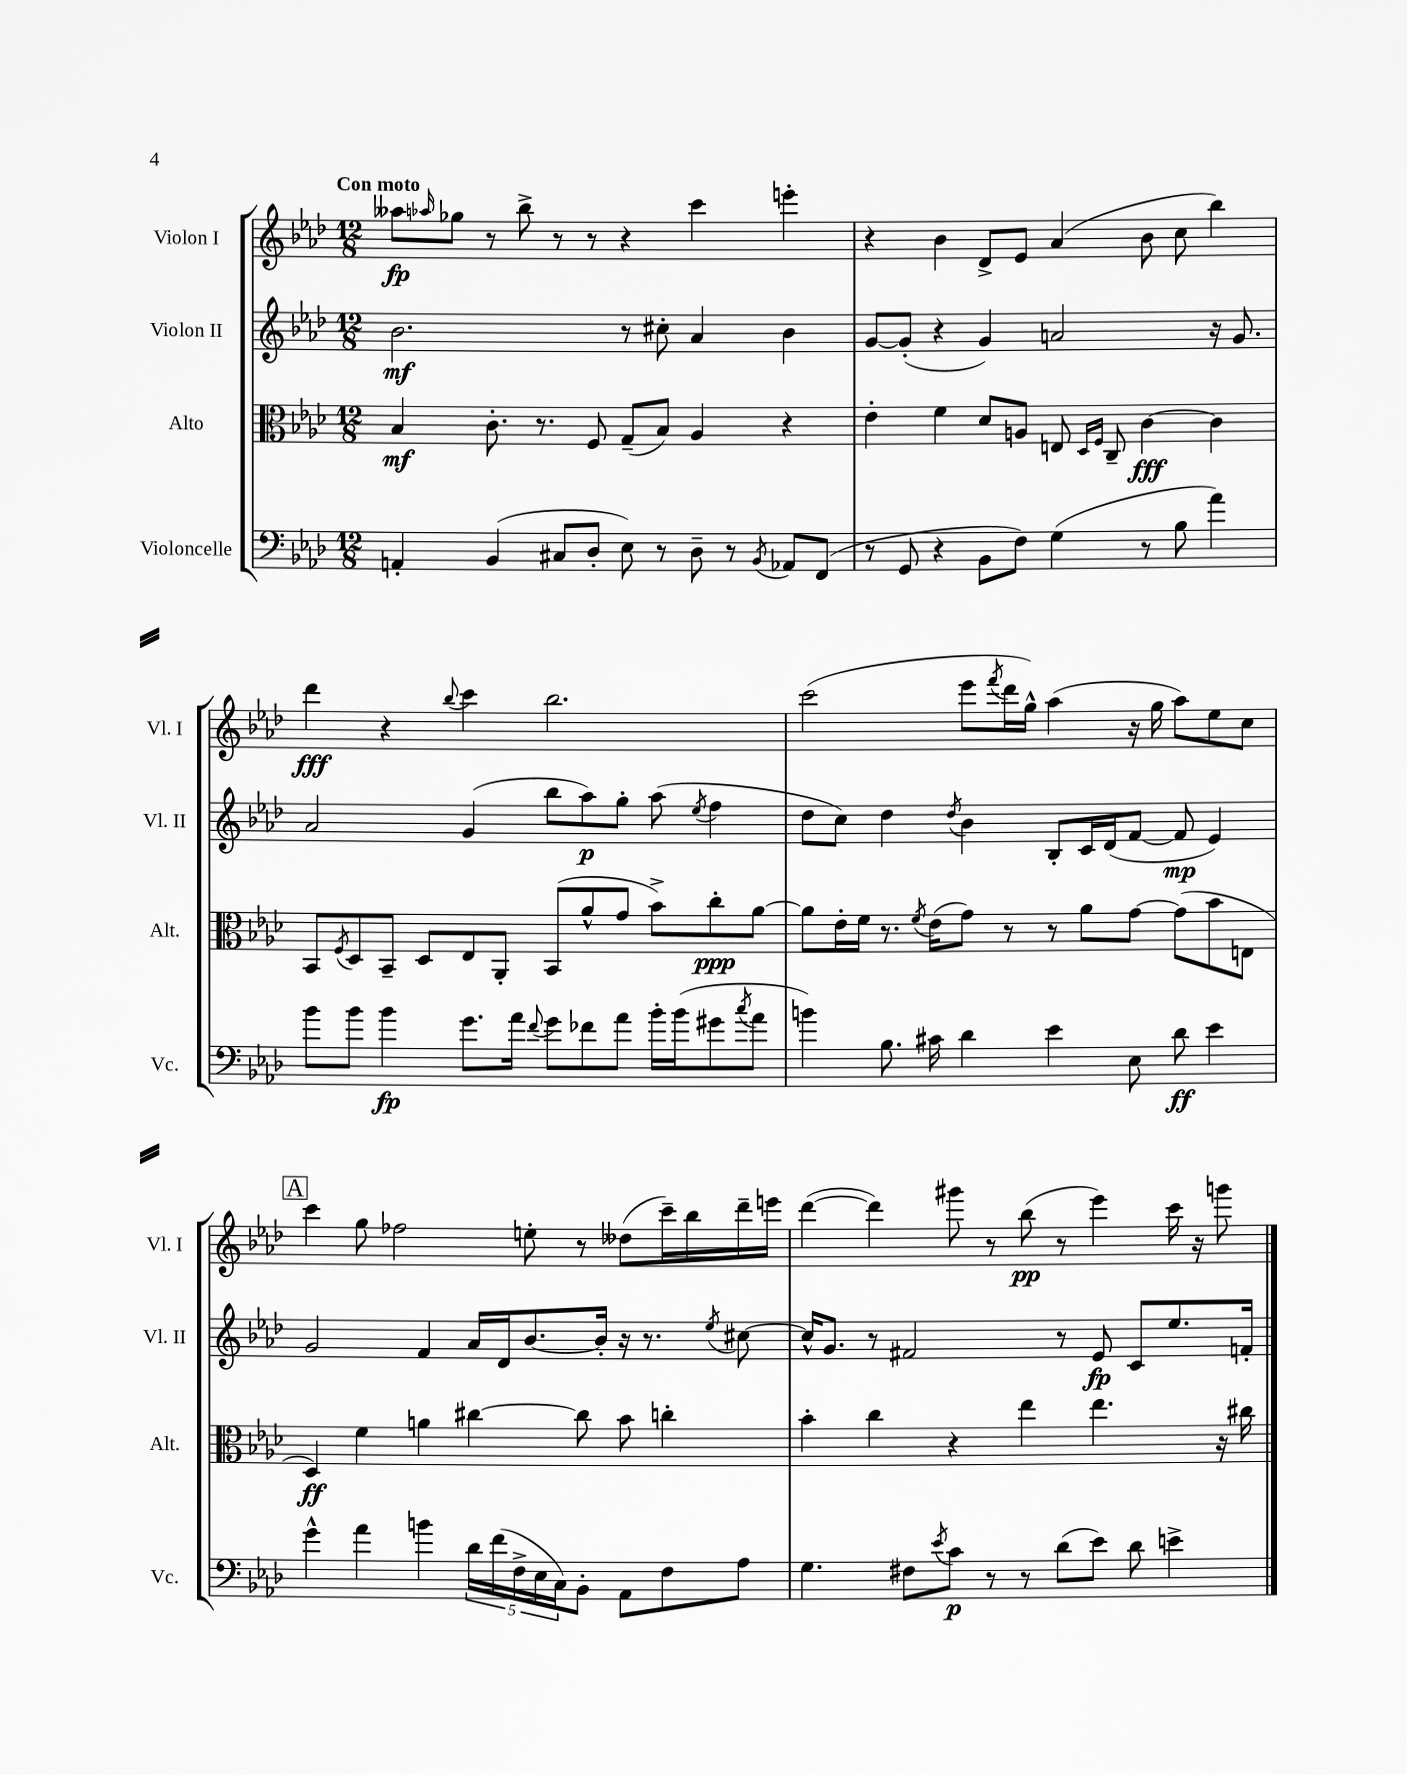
<<
\new StaffGroup <<
\new Staff = "s0" \with { instrumentName = "Violon I" shortInstrumentName = "Vl. I" } {
    \clef treble \key aes \major \numericTimeSignature \time 12/8 \tempo "Con moto"
    aeses''8\fp \grace { aes''16 } ges''8 r8 bes''8-> r8 r8 r4 c'''4 e'''4-. |
    r4 bes'4 des'8-> ees'8 aes'4( bes'8 c''8 bes''4) |
    des'''4\fff r4 \appoggiatura { bes''8 } c'''4 bes''2. |
    c'''2( ees'''8 \acciaccatura { f'''8 } des'''16 g''16-^) aes''4( r16 g''16 aes''8) ees''8 c''8 |
    \mark \markup { \box "A" } c'''4 g''8 fes''2 e''8-. r8 deses''8( c'''16--) bes''16 des'''16-- e'''16 |
    des'''4~( des'''4) gis'''8 r8 bes''8\pp( r8 ees'''4) c'''16 r16 g'''8 \bar "|." |
}
\new Staff = "s1" \with { instrumentName = "Violon II" shortInstrumentName = "Vl. II" } {
    \clef treble \key aes \major \numericTimeSignature \time 12/8
    bes'2.\mf r8 cis''8-. aes'4 bes'4 |
    g'8~ g'8-.( r4 g'4) a'2 r16 g'8. |
    aes'2 g'4( bes''8 aes''8\p) g''8-. aes''8( \acciaccatura { ees''8 } f''4 |
    des''8 c''8) des''4 \acciaccatura { des''8 } bes'4 bes8-. c'16 des'16( f'8~ f'8\mp ees'4) |
    \mark \markup { \box "A" } g'2 f'4 aes'16 des'16 bes'8.~ bes'16-. r16 r8. \acciaccatura { ees''8 } cis''8~ |
    cis''16-^ g'8. r8 fis'2 r8 ees'8\fp c'8 ees''8. f'16-. \bar "|." |
}
\new Staff = "s2" \with { instrumentName = "Alto" shortInstrumentName = "Alt." } {
    \clef alto \key aes \major \numericTimeSignature \time 12/8
    bes4\mf c'8.-. r8. f8 g8--( bes8) aes4 r4 |
    ees'4-. f'4 des'8 a8 e8 \grace { des16 f16 } c8-- c'4~\fff c'4 |
    bes,8 \acciaccatura { f8 } des8 bes,8-- des8 ees8 aes,8-. bes,8( aes'8-^ g'8 bes'8->) c''8-.\ppp aes'8~ |
    aes'8 ees'16-. f'16 r8. \acciaccatura { f'8 } ees'16( g'8) r8 r8 aes'8 g'8~ g'8( bes'8 e8 |
    \mark \markup { \box "A" } des4\ff) f'4 a'4 cis''4~ cis''8 bes'8 c''4-. |
    bes'4-. c''4 r4 ees''4 ees''4. r16 cis''16 \bar "|." |
}
\new Staff = "s3" \with { instrumentName = "Violoncelle" shortInstrumentName = "Vc." } {
    \clef bass \key aes \major \numericTimeSignature \time 12/8
    a,4-. bes,4( cis8 des8-. ees8) r8 des8-- r8 \acciaccatura { bes,8 } aes,8 f,8( |
    r8 g,8 r4 bes,8 f8) g4( r8 bes8 aes'4) |
    bes'8 bes'8 bes'4\fp g'8. aes'16 \appoggiatura { f'8 } g'8 fes'8 aes'8 bes'16-. bes'16( gis'8 \acciaccatura { c''8 } aes'8 |
    b'4) bes8. cis'16 des'4 ees'4 ees8 des'8\ff ees'4 |
    \mark \markup { \box "A" } g'4-^ aes'4 b'4 \tuplet 5/4 { des'16 f'16( f16-> ees16 c16) } bes,8-. aes,8 f8 aes8 |
    g4. fis8 \acciaccatura { ees'8 } c'8\p r8 r8 des'8( ees'8) des'8 e'4-> \bar "|." |
}
>>
>>
\layout { \context { \Score \remove "Bar_number_engraver" } }
